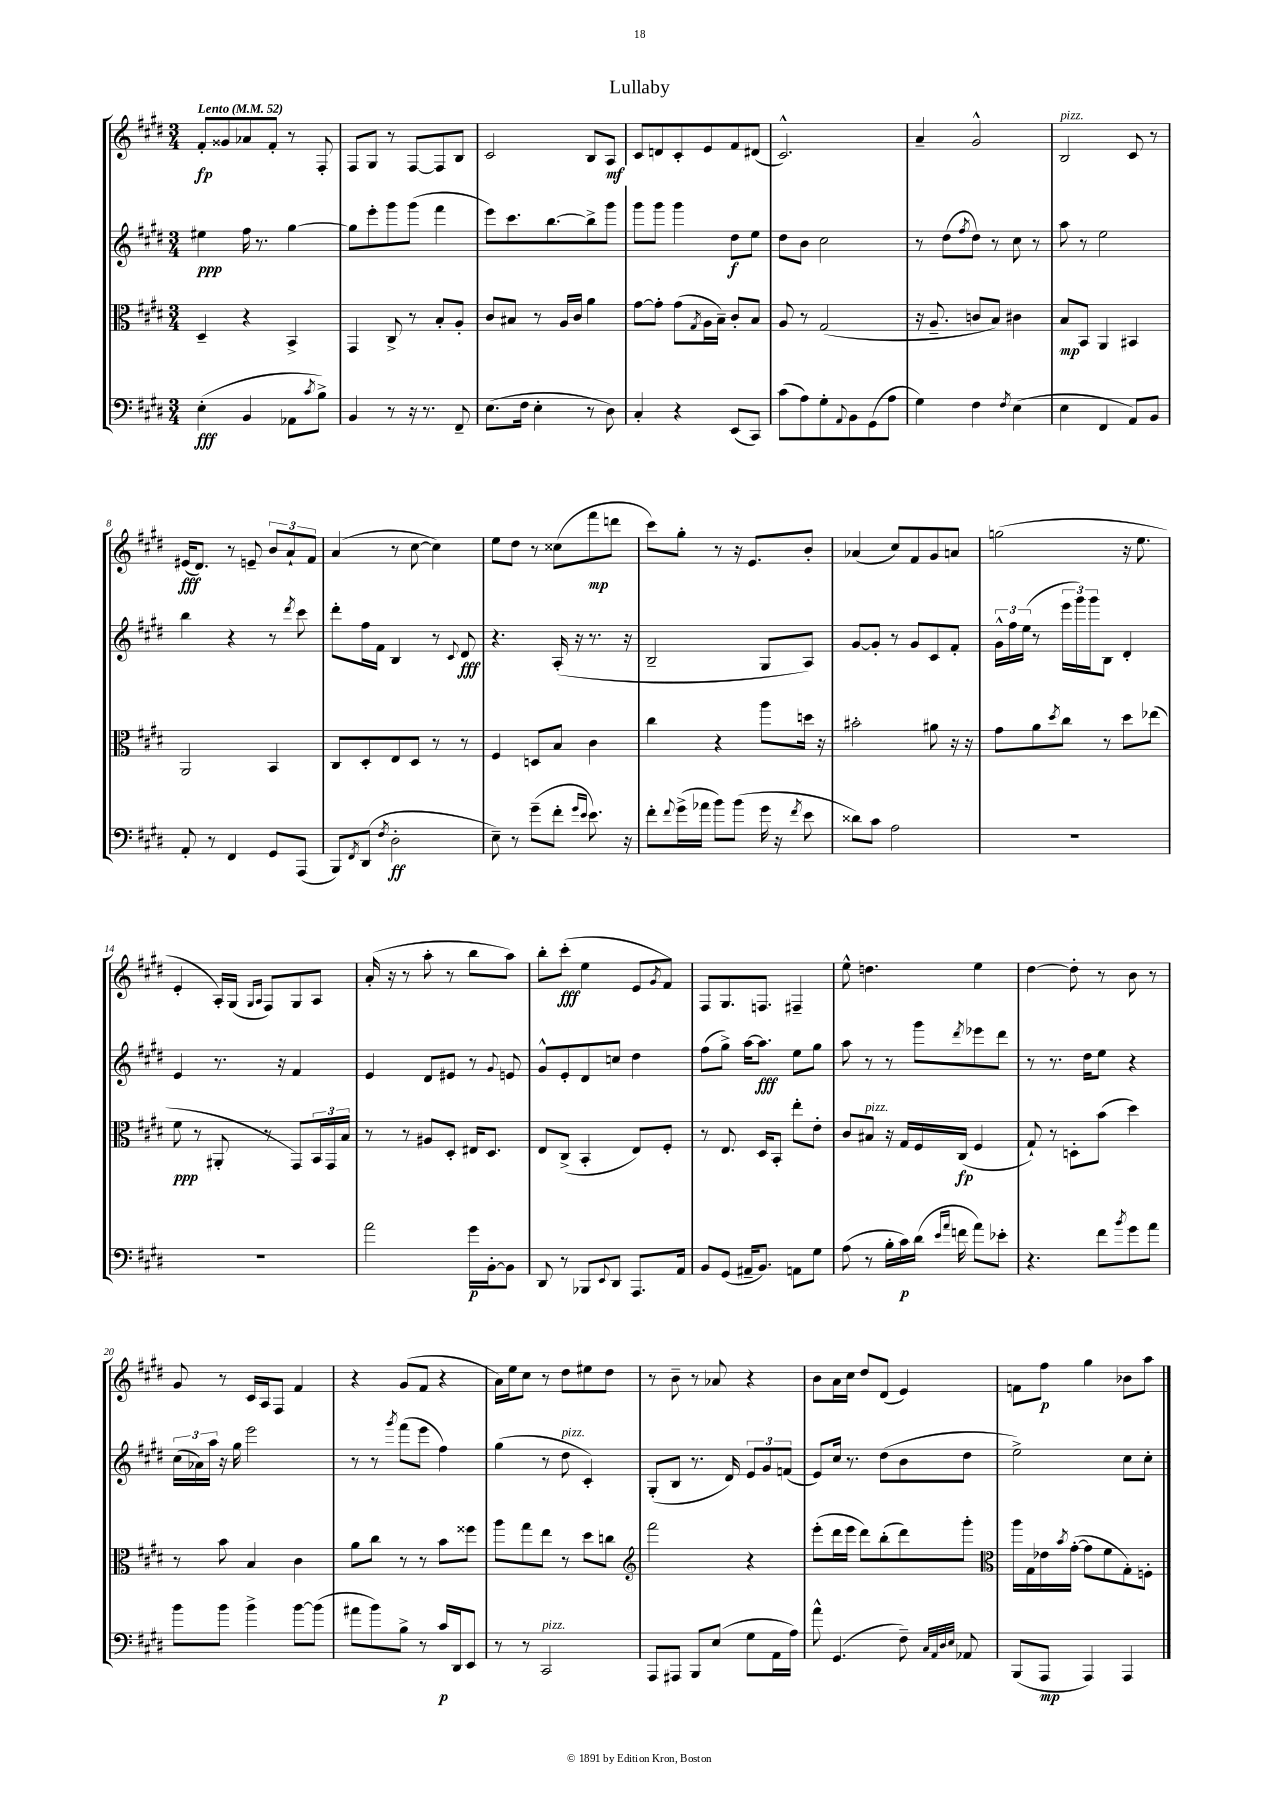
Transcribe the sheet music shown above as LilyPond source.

\header { title = "Lullaby" }
<<
\new StaffGroup <<
\new Staff = "s0" {
    \clef treble \key e \major \numericTimeSignature \time 3/4 \tempo "Lento" 4 = 52
    fis'8-.\fp gisis'8 aes'8 fis'8-. r8 fis8-. |
    fis8 gis8 r8 fis8~ fis8 b8 |
    cis'2 b8 a8\mf |
    cis'8 d'8 cis'8-. e'8 fis'8 dis'8( |
    cis'2.-^) |
    a'4-- gis'2-^ |
    b2^\markup { \italic "pizz." } cis'8 r8 |
    eis'16\fff( dis'8.) r8 e'8-- \tuplet 3/2 { b'8 a'8-! fis'8 } |
    a'4( r8 cis''8~ cis''4) |
    e''8 dis''8 r8 cisis''8( fis'''8\mp d'''8 |
    cis'''8) gis''8-. r8 r16 e'8. b'8-. |
    aes'4( cis''8) fis'8 gis'8 a'8 |
    g''2( r16 e''8. |
    e'4-. a16-.) gis16( \grace { gis16 a16 } fis8) gis8 a8 |
    a'16-.( r16 r8 a''8-. r8 b''8 a''8) |
    b''8-. cis'''8-.\fff( e''4 e'8 \acciaccatura { gis'8 } fis'8) |
    fis8 gis8. f8. fis4-- |
    e''8-^ d''4. e''4 |
    dis''4~ dis''8-. r8 b'8 r8 |
    gis'8 r8 cis'16 a16 fis8 fis'4 |
    r4 gis'8( fis'8 r4 |
    a'16) e''16 cis''8 r8 dis''8 eis''8 dis''8 |
    r8 b'8-- r8 aes'8 r4 |
    b'8 a'16 cis''16 dis''8 dis'8( e'4) |
    f'8 fis''8\p gis''4 bes'8 a''8 \bar "|." |
}
\new Staff = "s1" {
    \clef treble \key e \major \numericTimeSignature \time 3/4
    eis''4\ppp fis''16 r8. gis''4~ |
    gis''8 e'''8-. gis'''8 gis'''8( fis'''4 |
    e'''8) cis'''8. b''8.~ b''8-> gis'''8 |
    gis'''8 gis'''8 gis'''4 dis''8\f e''8 |
    dis''8 b'8 cis''2 |
    r8 dis''8( \acciaccatura { fis''8 } dis''8) r8 cis''8 r8 |
    a''8 r8 e''2 |
    b''4 r4 r8 \acciaccatura { dis'''8 } cis'''8 |
    dis'''8-. fis''16 fis'16 b4 r8 \appoggiatura { cis'8 } dis'8\fff |
    r4. a16-.( r16 r8. r16 |
    b2-- gis8 a8) |
    gis'8~ gis'8-. r8 gis'8 cis'8 fis'8-. |
    \tuplet 3/2 { gis'16-^ fis''16 e''16( } r8 \tuplet 3/2 { e'''16 gis'''16) gis'''16 } b8 dis'4-. |
    e'4 r8. r16 fis'4 |
    e'4 dis'8 eis'8 r8 \appoggiatura { gis'8 } e'8 |
    gis'8-^ e'8-. dis'8 c''8 dis''4 |
    fis''8( gis''8->) a''16~ a''8.\fff e''8 gis''8 |
    a''8 r8 r8 gis'''8 \acciaccatura { dis'''8 } ees'''8 dis'''8 |
    r8 r8. dis''16 e''8 r4 |
    \tuplet 3/2 { cis''16( aes'16) a''16 } r16 gis''16 e'''2 |
    r8 r8 \acciaccatura { gis'''8 } fis'''8( e'''8 fis''4) |
    gis''4( r8 dis''8^\markup { \italic "pizz." } cis'4-.) |
    gis8-.( b8 r8. dis'16) \tuplet 3/2 { e'8 gis'8 f'8( } |
    e'8) cis''16 r8. dis''8( b'8 dis''8 |
    e''2->) cis''8 cis''8-. \bar "|." |
}
\new Staff = "s2" {
    \clef alto \key e \major \numericTimeSignature \time 3/4
    dis4-- r4 b,4-> |
    gis,4 cis8-> r8 b8-. a8-. |
    cis'8 bis8 r8 a16 cis'16 a'4 |
    gis'8~ gis'8-. gis'8( \acciaccatura { gis8 } a16 b16--) cis'8-. b8 |
    a8 r8 gis2( |
    r16 a8.-- c'8 b8) cis'4 |
    b8\mp b,8 a,4 bis,4 |
    a,2 b,4 |
    cis8 dis8-. e8 dis8 r8 r8 |
    fis4 d8 b8 cis'4 |
    cis''4 r4 a''8 d''16 r16 |
    bis'2-. ais'8 r16 r16 |
    gis'8 a'8 \acciaccatura { dis''8 } cis''8 r8 dis''8 ees''8( |
    fis'8\ppp r8 ais,8-. r8 gis,8) \tuplet 3/2 { b,16 gis,16 b16 } |
    r8 r8 ais8 dis8-. eis16 dis8. |
    e8 cis8->( b,4-. e8) fis8-. |
    r8 e8. dis16 b,8-. e''8-. e'8-. |
    cis'8 bis8^\markup { \italic "pizz." } r16 gis16 fis16 cis16\fp( fis4 |
    gis8-!) r8 d8-. b'8( dis''4) |
    r8 b'8 b4 cis'4 |
    a'8 cis''8 r8 r8 b'8 fisis''8 |
    a''8 gis''8 e''8 r8 dis''8 c''8 |
    \clef treble fis'''2 r4 |
    e'''8-.( dis'''16 e'''16 dis'''8) b''8-.( dis'''8) gis'''8-. |
    \clef alto a''16 gis16 ees'16 \acciaccatura { b'8 } gis'16~-.( gis'8 fis'8 gis8-.) f8-. \bar "|." |
}
\new Staff = "s3" {
    \clef bass \key e \major \numericTimeSignature \time 3/4
    e4-.\fff( b,4 aes,8 \acciaccatura { cis'8 } b8->) |
    b,4 r8 r16 r8. fis,8-- |
    e8.( fis16 e4-. r8 dis8) |
    cis4-. r4 e,8( cis,8) |
    cis'8( a8) gis8-. \appoggiatura { a,8 } b,8 gis,8( a8 |
    gis4) fis4 \acciaccatura { fis8 } e4( |
    e4 fis,4 a,8) b,8 |
    a,8-. r8 fis,4 gis,8 a,,8( |
    b,,8) \acciaccatura { fis,8 } dis,8( \acciaccatura { fis8 } dis2-.\ff |
    e8--) r8 gis'8--( fis'8-. \grace { gis'16 e'16 } e'8.) r16 |
    fis'8-. \appoggiatura { fis'8 } gis'16->( aes'16 b'8) b'8( gis'16 r16 \acciaccatura { fis'8 } e'8 |
    disis'8) cis'8 a2 |
    R2. |
    R2. |
    a'2 gis'16\p b,16~-. b,8 |
    dis,8 r8 bes,,8 \appoggiatura { e,8 } dis,8 a,,8. a,16 |
    b,8 gis,8( ais,16-- b,8.) a,8 gis8 |
    a8( r8 b16-. cis'16\p) dis'16( \grace { e'16 a'16 } f'16 a'8) ees'8-. |
    r4. fis'8 \acciaccatura { b'8 } gis'8 a'8 |
    b'8 b'8 b'4-> b'8~ b'8( |
    ais'8 b'8) b8-> r8 cis'16\p dis,16 e,8 |
    r8 r8 cis,2^\markup { \italic "pizz." } |
    a,,8 ais,,8 b,,8 e8( gis8 a,16 a16) |
    a'8-^ gis,4.( fis8--) \grace { cis32 a,32 dis32 e32 } aes,8 |
    b,,8( a,,8\mp a,,4) a,,4 \bar "|." |
}
>>
>>
